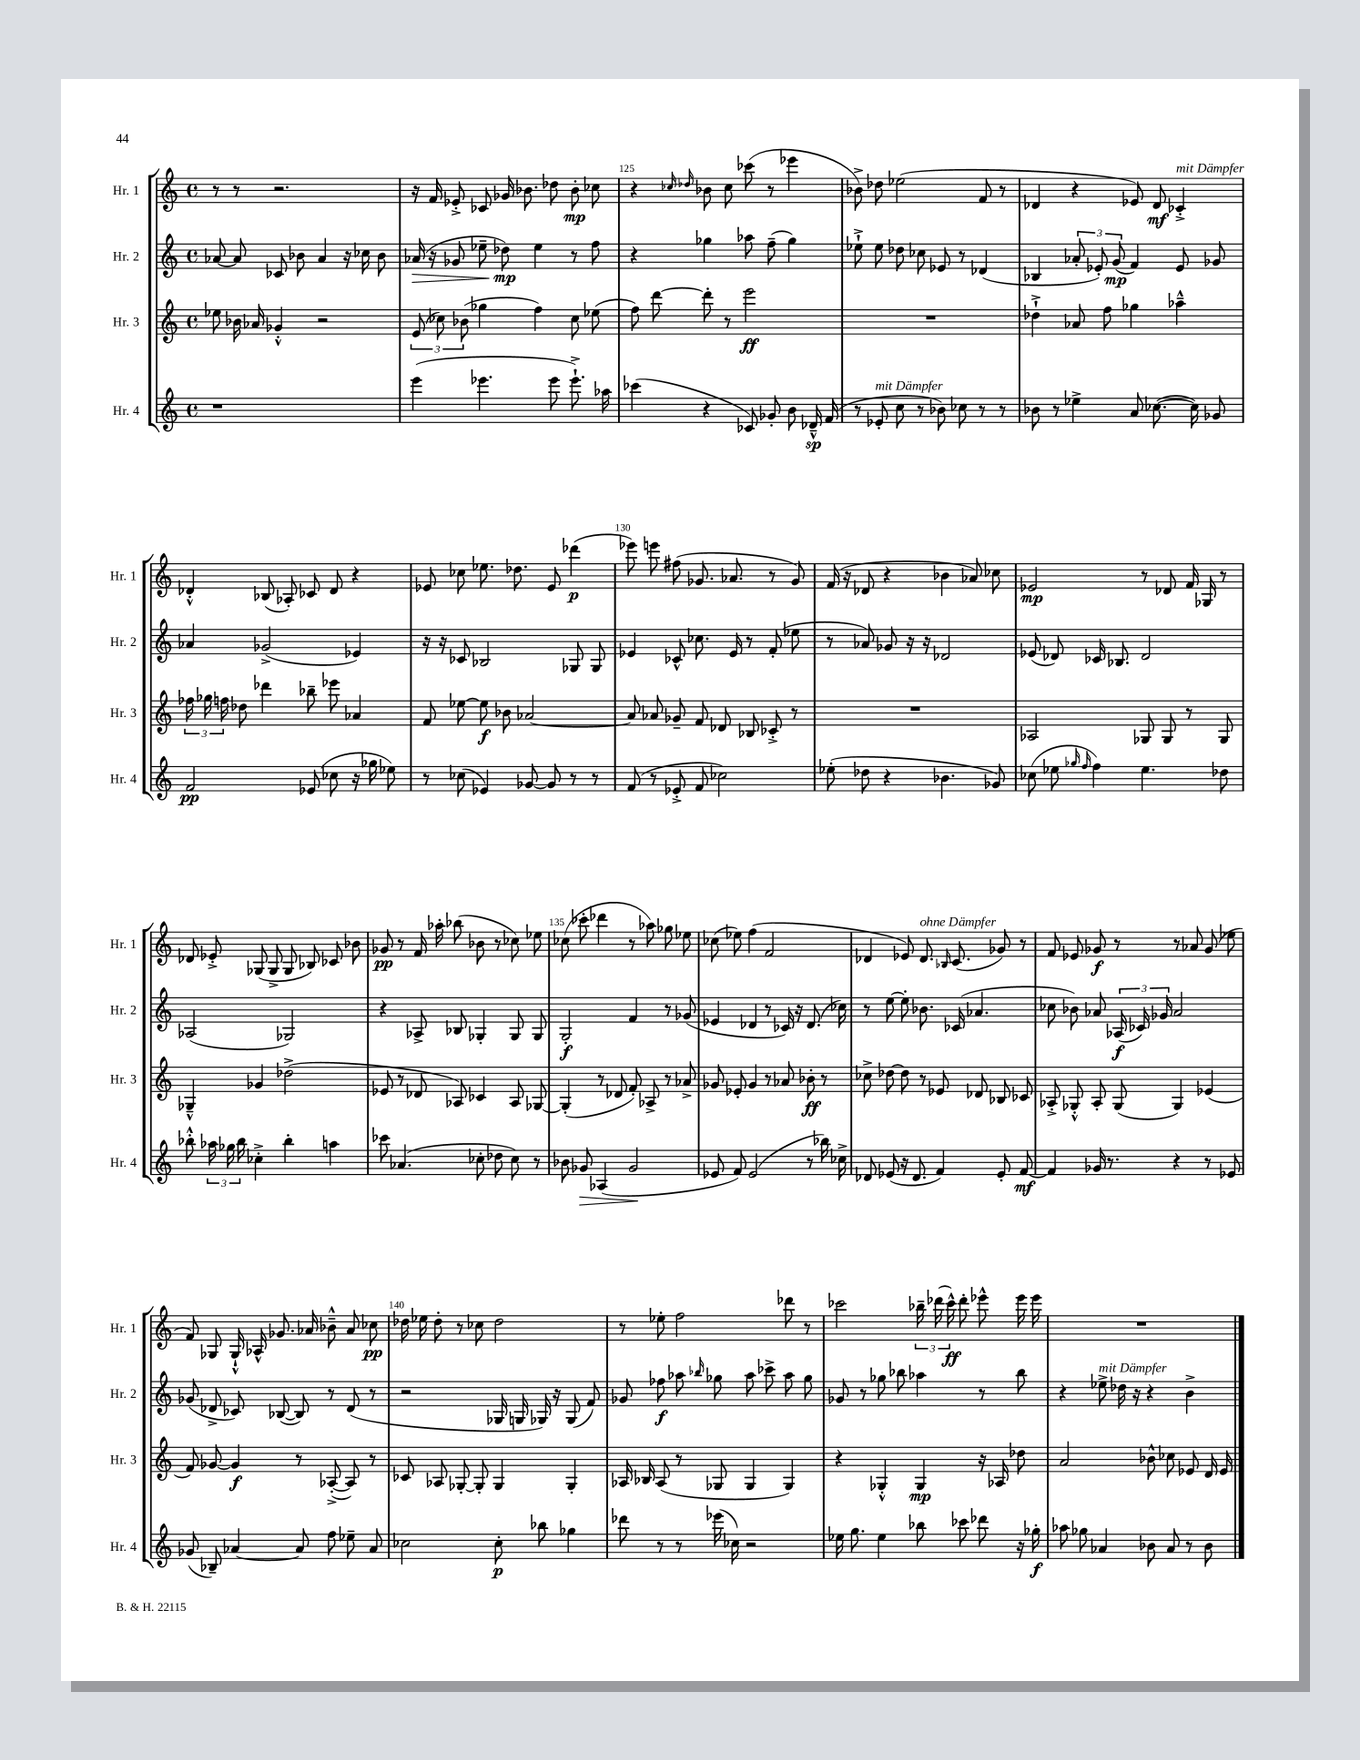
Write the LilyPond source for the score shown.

<<
\new StaffGroup <<
\new Staff = "s0" \with { instrumentName = "Hr. 1" shortInstrumentName = "Hr. 1" } {
    \clef treble \key c \major \defaultTimeSignature \time 4/4
    \autoBeamOff r8 r8 r2. |
    r16 f'16 ees'8-.-> ces'8 ges'16 bes'8. des''8 bes'8-.\mp ces''8 |
    r4 \grace { ces''16 des''16 } bes'8 ces''8 ces'''8( r8 ees'''4 |
    bes'8->) des''8 ees''2( f'8 r8 |
    des'4 r4 ees'8) des'8\mf ces'4-.->^\markup { \italic "mit Dämpfer" } |
    des'4-.-^ bes8( aes8-.) ces'8 des'8 r4 |
    ees'8 ces''8 ees''8. des''8. ees'8 des'''4\p( |
    ees'''8) e'''8 fis''8( ges'8. aes'8. r8 ges'8) |
    f'16( r16 des'8 r4 bes'4 aes'8) ces''8 |
    ees'2\mp r8 des'8 f'16 ges16 r8 |
    des'8 ees'8-.-> ges8( ges8-> ges8 bes8) ces'8 bes'8 |
    ges'8\pp r8 f'16 aes''16-. bes''8( bes'8 r8 ces''8) ees''8 |
    ces''8( ces'''8-. des'''4 r8 aes''8) ges''8 ees''8 |
    ces''8( ees''8) f''4( f'2 |
    des'4 ees'8) des'8.^\markup { \italic "ohne Dämpfer" } \grace { bes16 } c'8.( ges'8) r8 |
    f'8 ees'8 ges'8\f r8 r8 aes'8 ges'8( ees''8 |
    f'8) ges8 ges16-!-^ aes16-^ ges'8. aes'16 bes'8---^ aes'8 ces''8\pp |
    des''16 ees''16 des''8-. r8 ces''8 des''2 |
    r8 ees''8-. f''2 des'''8 r8 |
    ces'''2 \tuplet 3/2 { bes''16-- des'''16( ces'''16-^\ff) } des'''8-. ees'''8-^ ees'''16 ees'''16 |
    R1 \bar "|." |
}
\new Staff = "s1" \with { instrumentName = "Hr. 2" shortInstrumentName = "Hr. 2" } {
    \clef treble \key c \major \defaultTimeSignature \time 4/4
    \autoBeamOff aes'8~ aes'8 ces'8 bes'8 aes'4 r16 ces''16 bes'8 |
    aes'16\>( r16 ges'8 ees''8-- des''8\mp\!) ees''4 r8 f''8 |
    r4 ges''4 aes''8 f''8--( ges''4) |
    ees''8-!-> ees''8 des''8 ces''8 ees'8 r8 des'4( |
    bes4 \tuplet 3/2 { aes'8-. ees'8-.) g'8\mp( } f'4) ees'8 ges'8 |
    aes'4 ges'2->( ees'4) |
    r16 r16 ces'8 bes2 ges8 ges8 |
    ees'4 ces'8-^ ces''8. ees'16 r8 f'8-.( ees''8 |
    r8 aes'8) ges'8 r16 r16 des'2 |
    ees'8( des'8) ces'16 bes8. des'2 |
    aes2( ges2) |
    r4 aes8-> bes8 ges4-. ges8 ges8 |
    g2-.\f f'4 r8 ges'8( |
    ees'4 des'4 r8 ces'16) r16 des'8.( ces''16) |
    r8 e''8~ e''8-. bes'8. ces'16( aes'4. |
    ces''8 bes'8) aes'8 \tuplet 3/2 { aes16\f( ces'16) ges'16 } aes'2 |
    ges'8( des'8-> ces'8) bes8~( bes8) r8 des'8( r8 |
    r2 ges16 g16 ges16) r16 ges8( f'8) |
    ges'8 fes''8\f aes''8 \grace { bes''16 } ges''8 aes''8 ces'''8-> aes''8 ges''8 |
    ges'8 r8 ges''8 bes''8 aes''4 r8 bes''8 |
    r4 ees''8->^\markup { \italic "mit Dämpfer" } des''16 r16 r4 b'4-> \bar "|." |
}
\new Staff = "s2" \with { instrumentName = "Hr. 3" shortInstrumentName = "Hr. 3" } {
    \clef treble \key c \major \defaultTimeSignature \time 4/4
    \autoBeamOff ees''8 bes'16 aes'16 ges'4-.-^ r2 |
    \tuplet 3/2 { e'8( ces''8) bes'8( } ges''4 f''4) ces''8 ees''8( |
    f''8) d'''8~ d'''8-. r8 e'''2\ff |
    R1 |
    des''4-!-> aes'8 f''8 ges''4 aes''4---^ |
    \tuplet 3/2 { fes''16 ges''16 f''16 } des''8 des'''4 bes''8-- ees'''8 aes'4 |
    f'8 ees''8~ ees''8\f bes'8 aes'2~ |
    aes'8 aes'8 ges'8-- f'8 des'8 bes8 ces'8-.-> r8 |
    R1 |
    aes2 ges8 ges8 r8 ges8 |
    ges4---^ ges'4 des''2->( |
    ees'8 r8 des'8 aes8) ces'4 aes8 ges8~ |
    ges4-.( r8 des'8 f'8-.) aes8-> r8 aes'8-> |
    ges'8 ees'8-. ges'4 r8 aes'8 bes'8-.\ff r8 |
    ces''8-> des''8~ des''8 r8 ees'8 des'8 bes8 ces'8 |
    aes8-.-> ges8-.-^ aes8-. ges8( ges4) ees'4( |
    f'8) ges'8~ ges'4\f r8 aes8~-.->( aes8) r8 |
    ces'8 aes8 ges8~-. ges8-. ges4 ges4-. |
    aes16 bes16 aes8( r8 ges8 ges4 ges4) |
    r4 ges4-.-^ ges4\mp r16 aes16 des''8 |
    a'2 bes'8-^ ces''8 ees'8 d'16 ees'16 \bar "|." |
}
\new Staff = "s3" \with { instrumentName = "Hr. 4" shortInstrumentName = "Hr. 4" } {
    \clef treble \key c \major \defaultTimeSignature \time 4/4
    \autoBeamOff r1 |
    e'''4( ees'''4. ees'''8 ees'''8.-!->) aes''16 |
    ces'''4( r4 ces'8) ges'8-. b'8 des'16---^\sp f'16( |
    r8 ees'8-.^\markup { \italic "mit Dämpfer" } c''8 r8 bes'8) ces''8 r8 r8 |
    bes'8 r8 ees''4-> a'8 ces''8.~( ces''16) ges'8 |
    f'2\pp ees'8( ces''8 r16 ges''16 ees''8) |
    r8 ces''8( ees'4) ges'8~ ges'8 r8 r8 |
    f'8( r8 ees'8-.-> f'8 ces''2) |
    ees''8-.( des''8 r4 bes'4. ges'8) |
    ces''8( ees''8 \grace { ges''16 f''16 } f''4) ees''4. des''8 |
    bes''8-.-^ \tuplet 3/2 { aes''16 ges''16 bes''16 } ces''4-.-> bes''4-. a''4 |
    ces'''8 aes'4.( ces''8-. des''8 ces''8) r8 |
    bes'8 ges'8\> aes4( ges'2\! |
    ees'8 f'8) ees'2( r8 bes''16) ces''16-> |
    des'8 ees'8( r16 des'8. f'4) ees'8-. f'8~\mf |
    f'4 ges'16 r8. r4 r8 ees'8 |
    ges'8( bes8--) aes'4~ aes'8 f''8 ees''8-- aes'8 |
    ces''2 ces''8-.\p bes''8 ges''4 |
    des'''8 r8 r8 ees'''16( ces''16) r2 |
    ees''16 g''8. ees''4 bes''8 ces'''8 des'''8 r16 ges''16-.\f |
    aes''8 ges''8 aes'4 bes'8 aes'8 r8 bes'8 \bar "|." |
}
>>
>>
\layout { \context { \Score currentBarNumber = #123 \override BarNumber.break-visibility = ##(#f #t #t) barNumberVisibility = #(every-nth-bar-number-visible 5) } }
